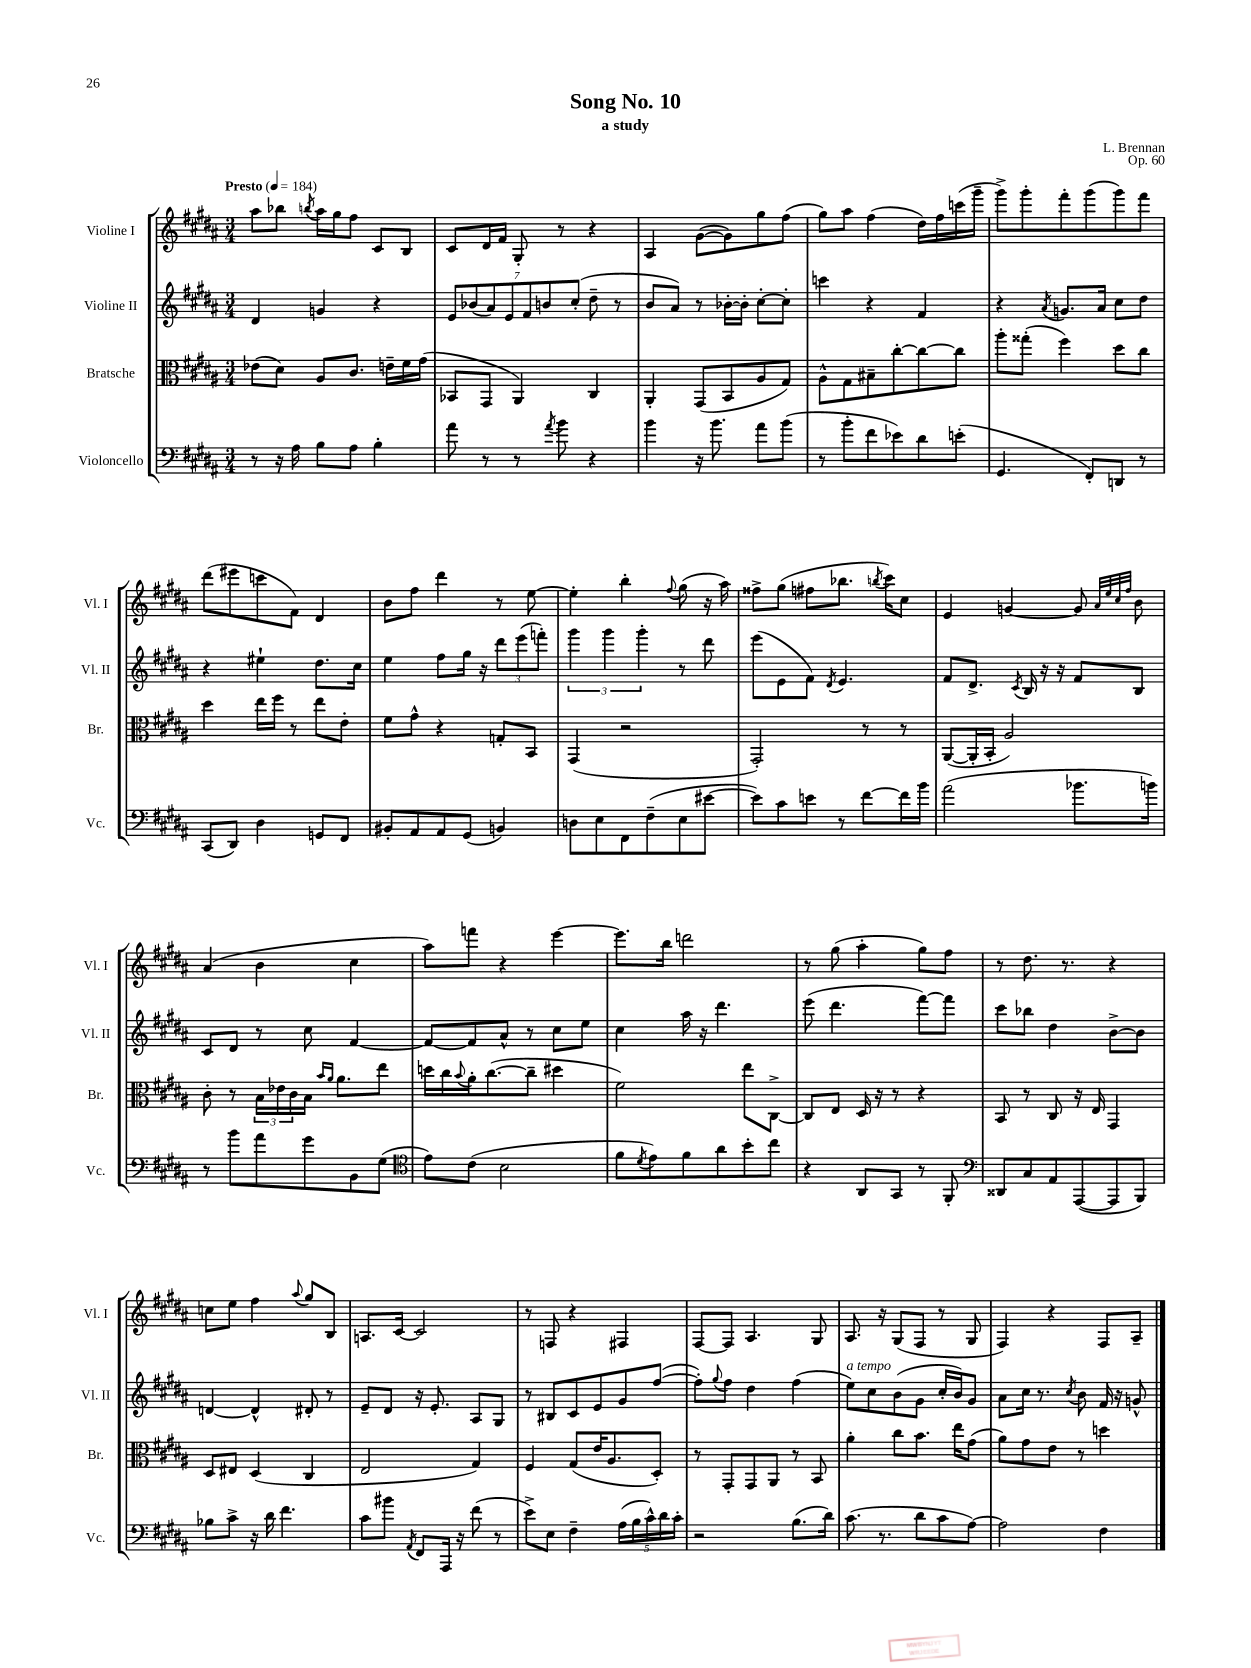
\header { title = "Song No. 10" composer = "L. Brennan" subtitle = "a study" opus = "Op. 60" }
<<
\new StaffGroup <<
\new Staff = "s0" \with { instrumentName = "Violine I" shortInstrumentName = "Vl. I" } {
    \clef treble \key b \major \numericTimeSignature \time 3/4 \tempo "Presto" 4 = 184
    ais''8 bes''8 \acciaccatura { b''8 } ais''16 gis''16 fis''8 cis'8 b8 |
    cis'8 dis'16 fis'16 gis8-. r8 r4 |
    ais4 gis'8~( gis'8) gis''8 fis''8( |
    gis''8) ais''8 fis''4( dis''16) fis''16 c'''16( gis'''16-- |
    gis'''8->) gis'''8-. fis'''8-. gis'''8( gis'''8) fis'''8 |
    dis'''8( eis'''8 c'''8 fis'8) dis'4 |
    b'8 fis''8 dis'''4 r8 e''8~ |
    e''4-. b''4-. \appoggiatura { fis''8 } gis''8( r16 ais''16) |
    fisis''8-> gis''8( fis''8 bes''8. \acciaccatura { b''8 } cis'''16) cis''8 |
    e'4 g'4~ g'8 \grace { ais'32 e''32 cis''32 fis''32 } b'8 |
    ais'4( b'4 cis''4 |
    ais''8) f'''8 r4 e'''4~ |
    e'''8. b''16 d'''2 |
    r8 gis''8( ais''4-. gis''8) fis''8 |
    r8 dis''8. r8. r4 |
    c''8 e''8 fis''4 \appoggiatura { ais''8 } gis''8 b8 |
    a8. cis'16~ cis'2 |
    r8 f8 r4 fis4 |
    fis8~ fis8 ais4. gis8 |
    ais8. r16 gis8( fis8 r8 gis8 |
    fis4) r4 fis8 ais8-- \bar "|." |
}
\new Staff = "s1" \with { instrumentName = "Violine II" shortInstrumentName = "Vl. II" } {
    \clef treble \key b \major \numericTimeSignature \time 3/4
    dis'4 g'4 r4 |
    \tuplet 7/4 { e'8 bes'8( ais'8) e'8 fis'8 b'8 cis''8-.( } dis''8-- r8 |
    b'8 ais'8) r8 bes'16~-. bes'16-. cis''8~-. cis''8-. |
    c'''4 r4 fis'4 |
    r4 \acciaccatura { ais'8 } g'8. ais'16 cis''8 dis''8 |
    r4 eis''4-! dis''8. cis''16 |
    e''4 fis''8 gis''16 r16 \tuplet 3/2 { dis'''8 e'''8( f'''8-.) } |
    \tuplet 3/2 { gis'''4 gis'''4 gis'''4-. } r8 dis'''8 |
    e'''8( e'8 fis'8) \acciaccatura { dis'8 } e'4. |
    fis'8 dis'8.-> \acciaccatura { cis'8 } b16 r16 r16 fis'8 b8 |
    cis'8 dis'8 r8 cis''8 fis'4~ |
    fis'8~ fis'8 ais'8-^ r8 cis''8 e''8 |
    cis''4 ais''16 r16 dis'''4. |
    e'''8( dis'''4. fis'''8~) fis'''8 |
    cis'''8 bes''8 dis''4 b'8~-> b'8 |
    d'4~ d'4-^ dis'8-. r8 |
    e'8-- dis'8 r16 e'8.-. ais8 gis8 |
    r8 bis8 cis'8 e'8 gis'8 fis''8~( |
    fis''8-.) \appoggiatura { gis''8 } fis''8 dis''4 fis''4( |
    e''8^\markup { \italic "a tempo" }) cis''8 b'8( gis'8 cis''16-. b'16) gis'8 |
    ais'8 cis''16 r8. \acciaccatura { cis''8 } b'8 fis'16 r16 g'8-^ \bar "|." |
}
\new Staff = "s2" \with { instrumentName = "Bratsche" shortInstrumentName = "Br." } {
    \clef alto \key b \major \numericTimeSignature \time 3/4
    ees'8( dis'8) ais8 cis'8. e'16-- fis'16 gis'16( |
    bes,8 gis,8 ais,4) cis4 |
    ais,4-. gis,8( b,8 ais8 gis8) |
    ais8-^ gis8 bis8-- cis''8~-. cis''8~ cis''8 |
    ais''8-. gisis''8-.( fis''4) dis''8 cis''8 |
    dis''4 e''16 fis''16 r8 e''8 e'8-. |
    fis'8 gis'8-^ r4 g8-. b,8 |
    gis,4( r2 |
    gis,2-.) r8 r8 |
    ais,8~( ais,16-. b,16-. ais2) |
    cis'8-. r8 \tuplet 3/2 { b16 ees'16 cis'16 } b16 \grace { b'16 ais'16 } ais'8. e''8 |
    d''16 cis''16 \appoggiatura { b'8 } ais'16-. cis''8.~( cis''8-- dis''4 |
    fis'2) e''8 cis8~-> |
    cis8 e8 dis16 r16 r8 r4 |
    b,8 r8 cis8 r16 e16 gis,4 |
    dis8 eis8 dis4( cis4 |
    e2 gis4) |
    fis4 gis8( e'16 ais8. dis8-.) |
    r8 gis,8-. gis,8 ais,8 r8 b,8 |
    ais'4-. cis''8 b'8. e''16 gis'8( |
    ais'8) gis'8 e'8 r8 d''4 \bar "|." |
}
\new Staff = "s3" \with { instrumentName = "Violoncello" shortInstrumentName = "Vc." } {
    \clef bass \key b \major \numericTimeSignature \time 3/4
    r8 r16 ais16 b8 ais8 b4-. |
    ais'8 r8 r8 \acciaccatura { ais'8 } b'8 r4 |
    b'4 r16 b'8. ais'8 b'8( |
    r8 b'8-. fis'8 ees'8) dis'8 e'8-.( |
    gis,4. fis,8-.) d,8 r8 |
    cis,8( dis,8) dis4 g,8 fis,8 |
    bis,8-. ais,8 ais,8 gis,8( b,4) |
    d8 e8 fis,8 fis8--( e8 eis'8~ |
    eis'8) cis'8 e'8 r8 fis'8~ fis'16 b'16 |
    ais'2( bes'8. b'16) |
    r8 b'8 ais'8 gis'8 b,8 gis8( |
    \clef tenor e'8) cis'8( b2 |
    fis'8 \acciaccatura { dis'8 } e'8) fis'8 ais'8 b'8-. cis''8 |
    r4 ais,8 gis,8 r8 fis,8-. |
    \clef bass disis,8 cis8 ais,8 ais,,8~( ais,,8 b,,8) |
    bes8 cis'8-> r16 dis'16 fis'4. |
    cis'8 bis'8 \acciaccatura { ais,8 } fis,8 ais,,16 r16 fis'8( r8 |
    e'8->) e8 fis4-- \tuplet 5/4 { ais16( b16 cis'16-^) dis'16 cis'16-. } |
    r2 b8.( dis'16) |
    cis'8.( r8. dis'8 cis'8 ais8~) |
    ais2 fis4 \bar "|." |
}
>>
>>
\layout { \context { \Score \remove "Bar_number_engraver" } }
